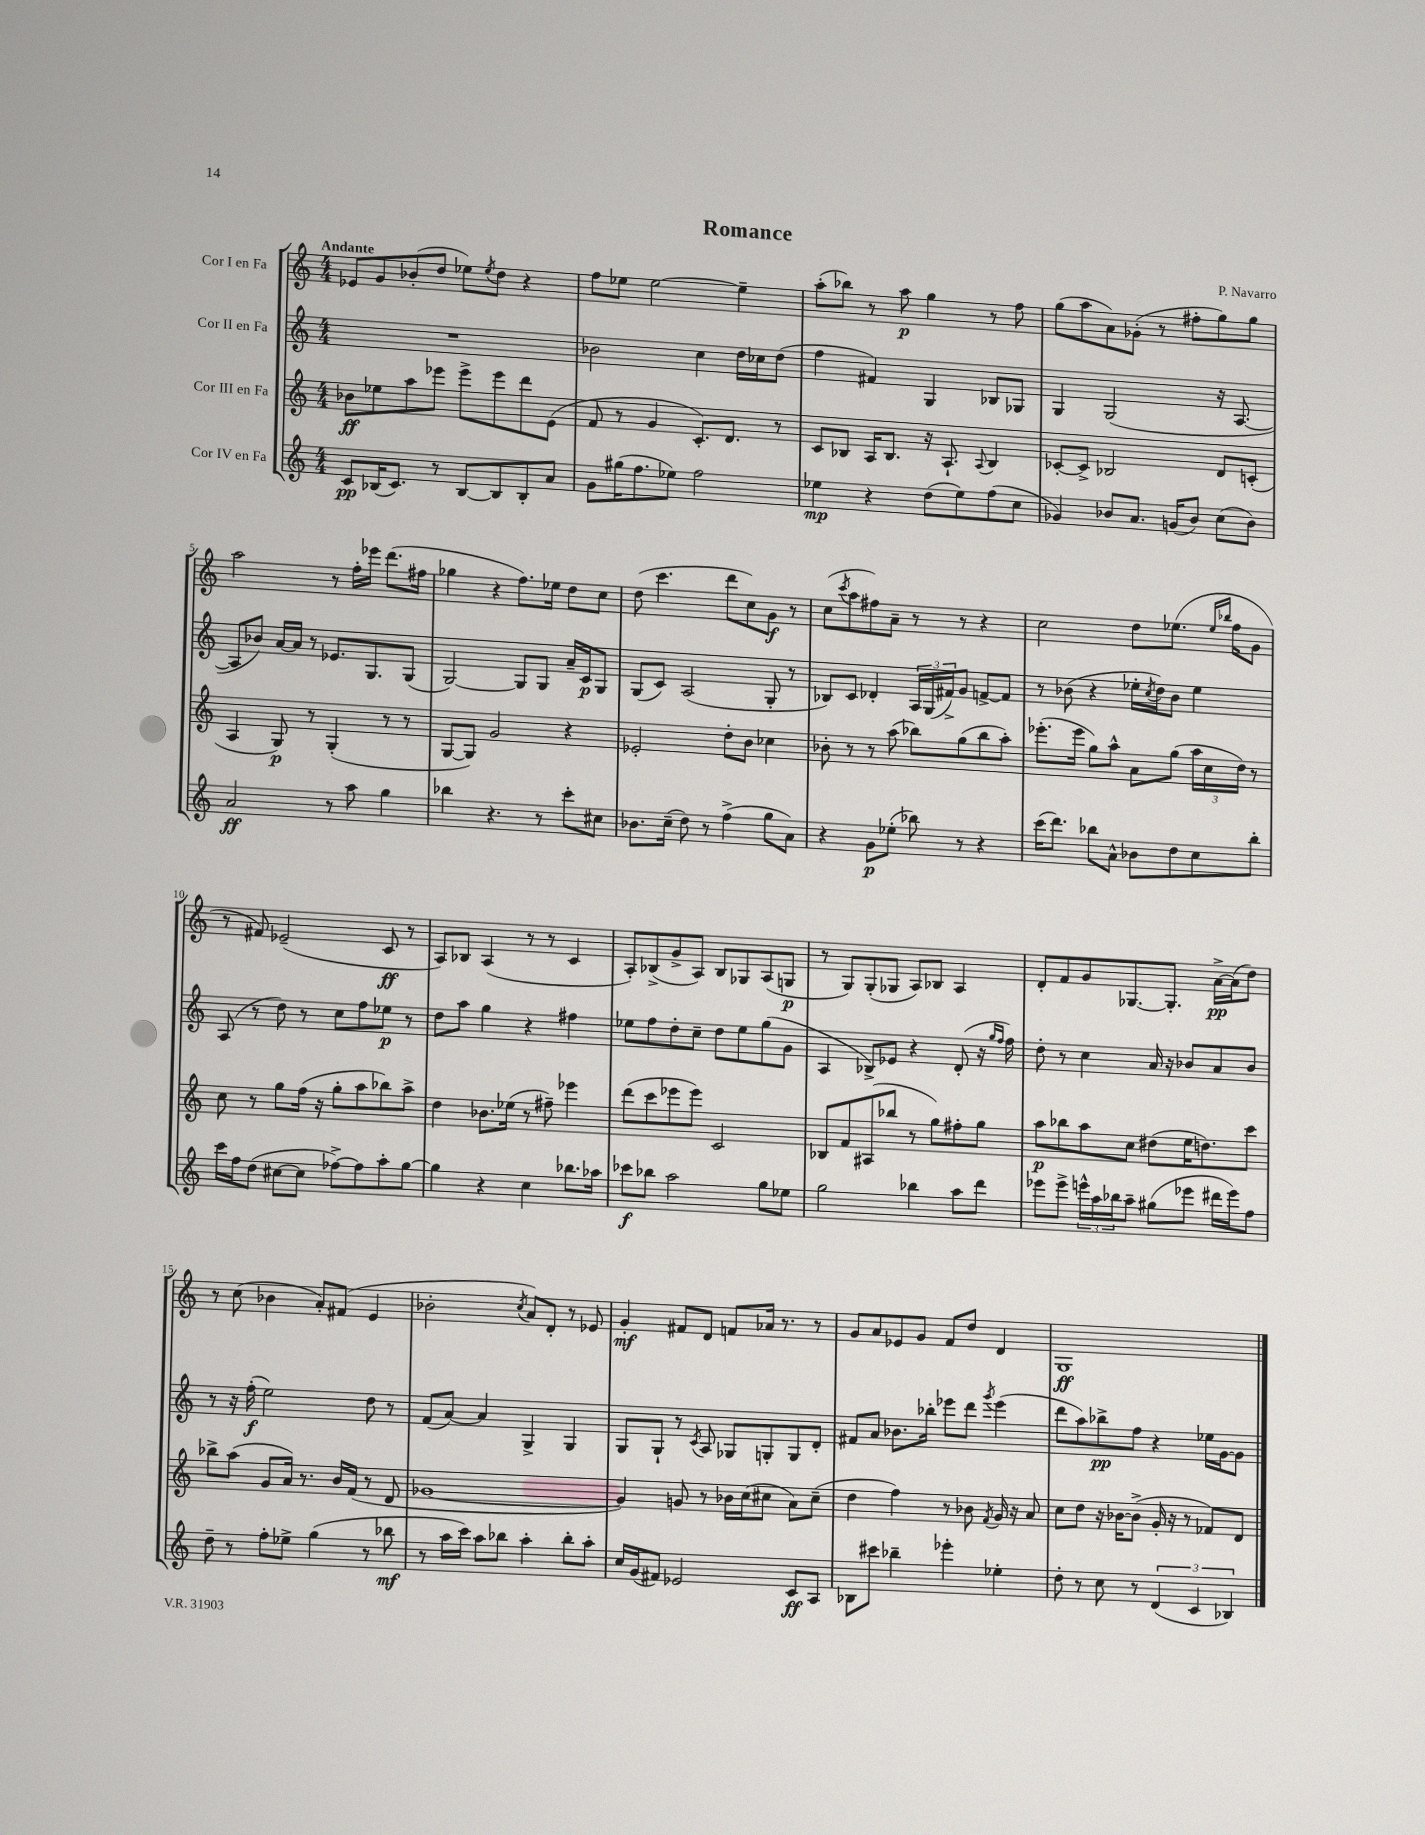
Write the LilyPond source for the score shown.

\header { title = "Romance" composer = "P. Navarro" }
<<
\new StaffGroup <<
\new Staff = "s0" \with { instrumentName = "Cor I en Fa" } {
    \clef treble \key c \major \numericTimeSignature \time 4/4 \tempo "Andante"
    ees'8 g'8 bes'8-.( d''8 ees''8) \acciaccatura { ees''8 } d''8 r4 |
    f''8 ees''8 ees''2~ ees''4-- |
    a''8-.( bes''8) r8 a''8\p g''4 r8 f''8 |
    g''8( a''8 a'8) ges'8-.( r8 fis''8-. g''8) g''8 |
    a''2 r8 f''16-. ees'''16 d'''8.( fis''16 |
    ges''4 r4 f''8.) ees''16 d''8 c''8 |
    d''8( c'''4. d'''8 c''8) g'8\f r8 |
    c''8( \acciaccatura { c'''8 } a''8 fis''8) a'8-- r8 r8 r4 |
    c''2 d''8 ees''8.( \grace { ees''16 bes''16 } f''16 g'8 |
    r8 fis'8) ees'2--( c'8\ff r8 |
    a8) bes8 a4( r8 r8 c'4 |
    a8-.) bes8->( g'8-> a8) bes8 ges8 a8( g8\p |
    r8 g8) g8-.( ges8 a8) bes8 a4 |
    d'8-. f'8 g'8 ges8.~ ges8.-. a'16~->\pp a'16( d''8) |
    r8 c''8( bes'4 a'8-.) fis'8( e'4 |
    bes'2-. \acciaccatura { c''8 } a'8) d'8-. r8 ees'8 |
    g'4-.\mf fis'8 d'8 f'8 aes'16 r8. r8 |
    g'8 a'8 ees'8 g'8 f'8 d''8 d'4 |
    g1\ff \bar "|." |
}
\new Staff = "s1" \with { instrumentName = "Cor II en Fa" } {
    \clef treble \key c \major \numericTimeSignature \time 4/4
    R1 |
    bes'2 c''4 d''16 ces''16 d''8( |
    f''4 fis'4) g4 bes8 ges8 |
    g4 g2( r16 a8.~ |
    a8 bes'8) a'16~ a'16 r8 ees'8. g8. g8( |
    g2~) g8 g8 a'16-- c'16\p g8 |
    g8( c'8) a2( g8-. r8 |
    bes8) c'8 des'4-. \tuplet 3/2 { a16 g16( fis'16->) } g'8 f'8~-> f'8 |
    r8 bes'8( r4 ees''16-. \acciaccatura { c''8 } d''16) bes'8 ees''4 |
    a8( r8 d''8) r8 c''8 f''8 ees''8\p r8 |
    d''8 a''8 g''4 r4 fis''4 |
    ees''8 f''8 d''8-. c''8-- d''8 ees''8 g''8( g'8 |
    a4 bes8->) ees'8 r4 d'8-.( r16 \grace { g''16 f''16 } f''16) |
    d''8-. r8 c''4 a'16 r16 bes'8 a'8 bes'8 |
    r8 r16 f''16-.\f( e''2) d''8 r8 |
    f'8( a'8~) a'4 g4-> g4 |
    g8 g8-! r8 \acciaccatura { c'8 } a8 ges8 g8-. g8 d'8-. |
    fis'8 a'8 bes'8. bes''16-. ees'''8 d'''8 \acciaccatura { g'''8 } ees'''4( |
    d'''8 a''8) bes''8->\pp f''8 r4 ees''16 g'16~ g'8 \bar "|." |
}
\new Staff = "s2" \with { instrumentName = "Cor III en Fa" } {
    \clef treble \key c \major \numericTimeSignature \time 4/4
    bes'8\ff ees''8 a''8 ees'''8 ees'''8-> ees'''8 d'''8 e'8( |
    f'8 r8 g'4 c'8.-.) d'8. r8 |
    c'8 bes8 a16 bes8. r16 a8.-! \appoggiatura { a8 } bes4 |
    ces'8~-. ces'8-> bes2 d'8 c'8-.( |
    a4 g8\p) r8 g4-.( r8 r8 |
    g8~ g8) g'2 r4 |
    ees'2-. d''8-. b'8 ces''4 |
    bes'8-. r8 r8 a''8( bes''8) g''8( bes''8 a''8-.) |
    ees'''8.-.( ees'''16 g''8) a''8-^ a'8 g''8( \tuplet 3/2 { a''16 c''16 d''16) } r8 |
    c''8 r8 g''8 f''16( r16 g''8-. a''8 bes''8) a''8-> |
    d''4 bes'8. ees''16( r8 fis''8--) ees'''4 |
    d'''8( c'''8 ees'''8 ees'''8) c'2 |
    bes8 f'8 ais8( bes''8 r8 g''8) fis''8-. g''8 |
    a''8\p bes''8 a''8 c''8 dis''8( e''16 d''8.) c'''8 |
    bes''8-> a''8( g'8 a'16) r8. b'16 f'16( r8 d'8 |
    ges'1~ |
    ges'4) g'8 r8 bes'16 c''16( cis''8 a'8) cis''8--( |
    d''4 f''4) r8 bes'8 \acciaccatura { f'8 } g'16 r16 a'8 |
    c''8 d''8 r16 bes'16~ bes'8->( g'16-. r16 r8 fes'8) d'8 \bar "|." |
}
\new Staff = "s3" \with { instrumentName = "Cor IV en Fa" } {
    \clef treble \key c \major \numericTimeSignature \time 4/4
    c'8\pp bes16( c'8.) r8 bes8~ bes8 bes8-. a'8 |
    g'8 gis''16( f''8. ees''8) f''2 |
    ees''4\mp r4 d''8( ees''8) f''8( c''8 |
    ges'4) bes'8 a'8. g'16( bes'8) c''8( bes'8) |
    a'2\ff r8 a''8 g''4 |
    bes''4 r4. r8 c'''8-. cis''8 |
    bes'8. c''16--( d''8) r8 f''4->( g''8 a'8) |
    r4 g'8\p ees''8-.( bes''8) r8 r4 |
    c'''16( d'''8.) bes''8 a'8-^ bes'8 d''8 c''8 bes''8-. |
    c'''16 f''16 d''8( cis''8~ cis''8 fes''8~->) fes''8 a''8-. g''8~ |
    g''4 r4 c''4 bes''8. aes''16 |
    ces'''8\f bes''8 a''2 g''8 ees''8 |
    g''2 bes''4 a''8 d'''8 |
    ees'''8 ees'''8-> \tuplet 3/2 { e'''16-^ a''16 bes''16 } a''8-- gis''8( ees'''8 dis'''16 ees'''16) f''8 |
    d''8-- r8 f''8-. ees''8-> g''4( r8 bes''8\mf |
    r8 a''16 c'''16) a''8 bes''8 a''4-. bes''8-. a''8-. |
    c''16 g'16( fis'8) ees'2 c'8\ff a8 |
    bes8 cis'''8 bes''4-- ees'''4-. ees''4-. |
    d''8-. r8 c''8 r8 \tuplet 3/2 { d'4( c'4 bes4) } \bar "|." |
}
>>
>>
